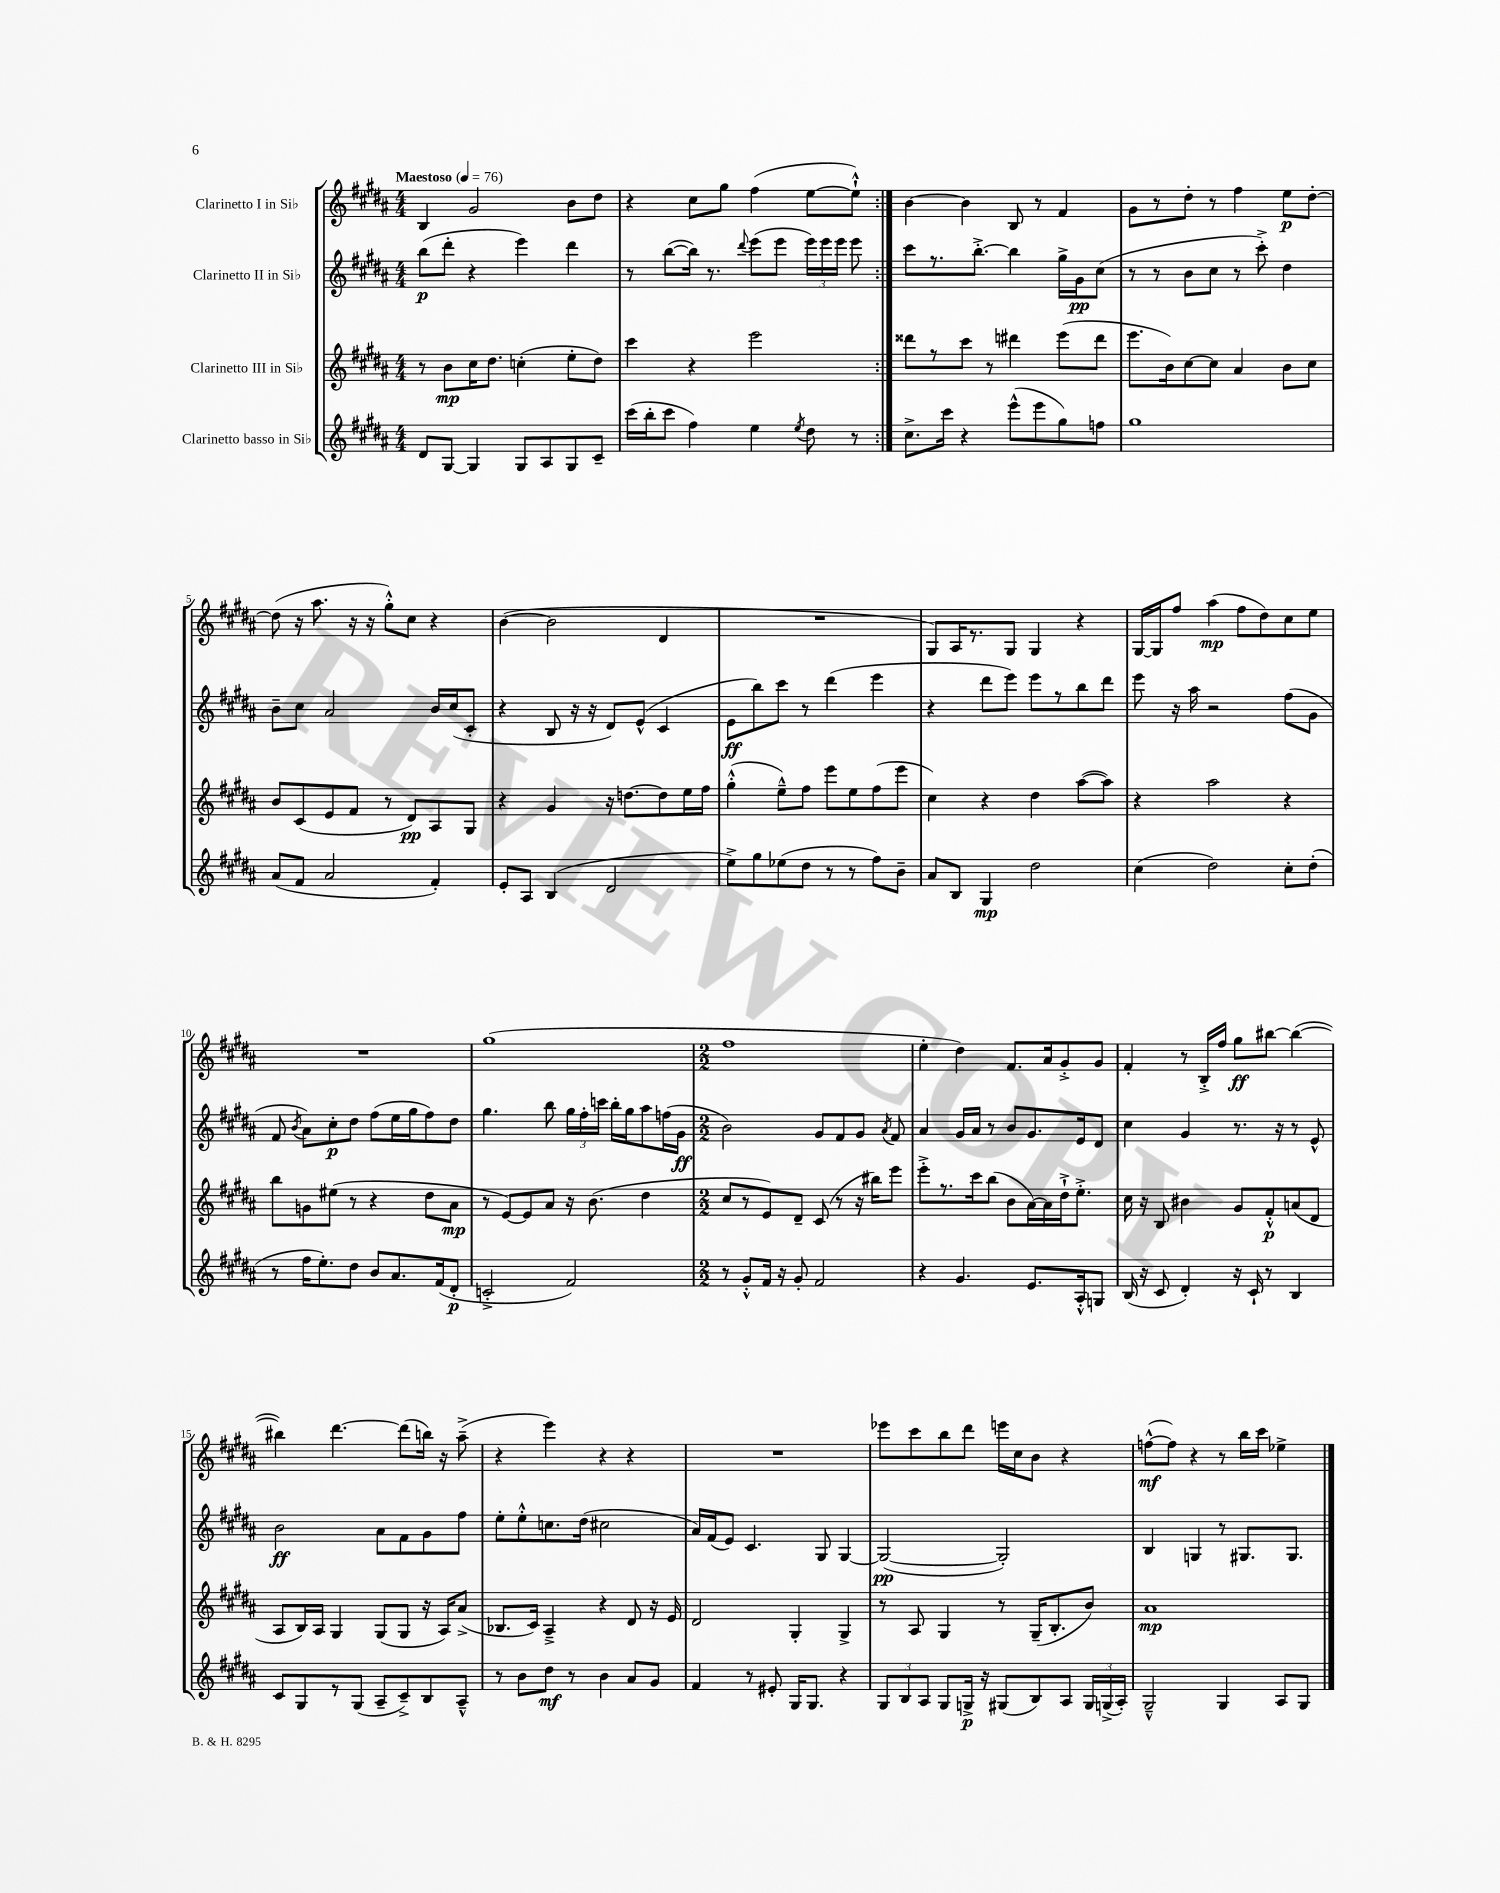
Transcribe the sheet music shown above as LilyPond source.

<<
\new StaffGroup <<
\new Staff = "s0" \with { instrumentName = "Clarinetto I in Sib" } {
    \clef treble \key b \major \numericTimeSignature \time 4/4 \tempo "Maestoso" 4 = 76
    \autoBeamOff \repeat volta 2 { b4 gis'2 b'8[ dis''8] |
    r4 cis''8[ gis''8] fis''4( e''8[~ e''8]-!-^) | }
    b'4~ b'4 b8 r8 fis'4 |
    gis'8[ r8 dis''8]-. r8 fis''4 e''8[\p dis''8]~-. |
    dis''8( r16 ais''8. r16 r16 gis''8[-.-^) cis''8] r4 |
    b'4~( b'2 dis'4 |
    R1 |
    gis8[) ais16 r8. gis8] gis4 r4 |
    gis16[~ gis16 fis''8] ais''4\mp( fis''8[ dis''8) cis''8 e''8] |
    R1 |
    gis''1( |
    \numericTimeSignature \time 2/2 fis''1 |
    e''4-. dis''4) fis'8.[ ais'16 gis'8-.-> gis'8] |
    fis'4-. r8 b16[-.-> fis''16] gis''8[\ff bis''8]~ bis''4~( |
    bis''4) dis'''4.~ dis'''8[( b''16]) r16 ais''8--->( |
    r4 e'''4) r4 r4 |
    R1 |
    ees'''8[ cis'''8 b''8 dis'''8] e'''16[ cis''16 b'8] r4 |
    f''8[~-^\mf( f''8]) r4 r8 b''16[ cis'''16] ees''4-> \bar "|." |
}
\new Staff = "s1" \with { instrumentName = "Clarinetto II in Sib" } {
    \clef treble \key b \major \numericTimeSignature \time 4/4
    \autoBeamOff \repeat volta 2 { b''8[\p( dis'''8]-. r4 e'''4) dis'''4 |
    r8 b''8[~( b''16]) r8. \appoggiatura { dis'''8 } e'''8[( e'''8] \tuplet 3/2 { e'''16[) e'''16 e'''16] } e'''8 | }
    cis'''8[ r8. b''8.]~-.-> b''4 gis''16[-> gis'16\pp cis''8]( |
    r8 r8 b'8[ cis''8] r8 cis'''8-.->) dis''4 |
    b'8[-- cis''8] ais'2 b'16[ cis''16( cis'8]-. |
    r4 b8 r16 r16 dis'8[) e'8]-^( cis'4 |
    e'8[\ff b''8) cis'''8] r8 dis'''4( e'''4 |
    r4 dis'''8[ e'''8]) e'''8[ r8 b''8 dis'''8] |
    e'''8 r16 ais''16 r2 fis''8[( gis'8] |
    fis'8 \acciaccatura { b'8 } ais'8[) cis''8-.\p dis''8] fis''8[( e''16 gis''16 fis''8) dis''8] |
    gis''4. b''8 \tuplet 3/2 { gis''16[ fis''16-. c'''16] } b''16[-. gis''16 ais''8 f''16( gis'16]\ff |
    \numericTimeSignature \time 2/2 b'2) gis'8[ fis'8 gis'8] \acciaccatura { ais'8 } fis'8 |
    ais'4 gis'16[ ais'16] r8 b'8[ gis'8. e'16 dis'8] |
    cis''4 gis'4 r8. r16 r8 e'8-^ |
    b'2\ff ais'8[ fis'8 gis'8 fis''8] |
    e''8[-. e''8-.-^ c''8. dis''16]( cis''2 |
    ais'16[) fis'16( e'8]) cis'4. gis8 gis4~ |
    gis2~\pp( gis2-.) |
    b4 g4 r8 gis8.[ gis8.] \bar "|." |
}
\new Staff = "s2" \with { instrumentName = "Clarinetto III in Sib" } {
    \clef treble \key b \major \numericTimeSignature \time 4/4
    \autoBeamOff \repeat volta 2 { r8 b'8[\mp cis''16 dis''8.] c''4-.( e''8[-. dis''8]) |
    cis'''4 r4 e'''2 | }
    disis'''8[ r8 cis'''8] r8 dis'''4 e'''8[( dis'''8] |
    e'''8.[ b'16) cis''8~ cis''8] ais'4 b'8[ cis''8] |
    b'8[ cis'8( e'8 fis'8] r8 dis'8[\pp) ais8 gis8] |
    r4 gis'4 r16 d''8.[~ d''8 e''16 fis''16] |
    gis''4-.-^( e''8[---^) fis''8] e'''8[ e''8 fis''8( e'''8] |
    cis''4) r4 dis''4 ais''8[~( ais''8]) |
    r4 ais''2 r4 |
    b''8[ g'8 eis''8]( r8 r4 dis''8[ ais'8]\mp |
    r8 e'8[~) e'8 ais'8] r16 b'8.( dis''4 |
    \numericTimeSignature \time 2/2 cis''8[ r8 e'8) dis'8]-- cis'8( r8 r16 bis''16[) e'''8] |
    e'''8[-.-> r8. cis'''16 b''8]( b'8[ ais'16~) ais'16 dis''16-!-> e''8.]-.-> |
    cis''16 r16 b8 bis'4 gis'8[ fis'8-.-^\p a'8( dis'8] |
    ais8[ b16) ais16] gis4 gis8[( gis8] r16 ais16[) ais'8]->( |
    bes8.[ cis'16]) ais4---> r4 dis'8 r16 e'16 |
    dis'2 gis4-. gis4-> |
    r8 ais8 gis4 r8 gis16[--( b8.-. b'8]) |
    ais'1\mp \bar "|." |
}
\new Staff = "s3" \with { instrumentName = "Clarinetto basso in Sib" } {
    \clef treble \key b \major \numericTimeSignature \time 4/4
    \autoBeamOff \repeat volta 2 { dis'8[ gis8]~ gis4 gis8[ ais8 gis8 cis'8]-- |
    cis'''16[( b''16-. cis'''8] fis''4) e''4 \acciaccatura { e''8 } dis''8 r8 | }
    cis''8.[-> cis'''16] r4 e'''8[-^( e'''8 gis''8) f''8] |
    gis''1 |
    ais'8[( fis'8] ais'2 fis'4-.) |
    e'8[-. ais8] b4( dis'2 |
    e''8[->) gis''8 ees''8( dis''8] r8 r8 fis''8[) b'8]-- |
    ais'8[ b8] gis4\mp dis''2 |
    cis''4( dis''2) cis''8[-. dis''8]-.( |
    r8 fis''16[ e''8.-.) dis''8] b'8[ ais'8. fis'16( dis'8]-.\p |
    c'2-.-> fis'2) |
    \numericTimeSignature \time 2/2 r8 gis'8[-.-^ fis'16] r16 gis'8-. fis'2 |
    r4 gis'4. e'8.[ ais16-.-^ g8] |
    b16( r16 cis'8 dis'4-.) r16 cis'16-! r8 b4 |
    cis'8[ gis8 r8 gis8]( ais8[-- cis'8--->) b8 ais8]---^ |
    r8 b'8[ dis''8]\mf r8 b'4 ais'8[ gis'8] |
    fis'4 r8 eis'8-. gis16[ gis8.] r4 |
    \tuplet 3/2 { gis8[ b8 ais8] } gis8[ g16]->\p r16 gis8[( b8) ais8] \tuplet 3/2 { gis16[ g16->( ais16]-.) } |
    gis2---^ gis4 ais8[ gis8] \bar "|." |
}
>>
>>
